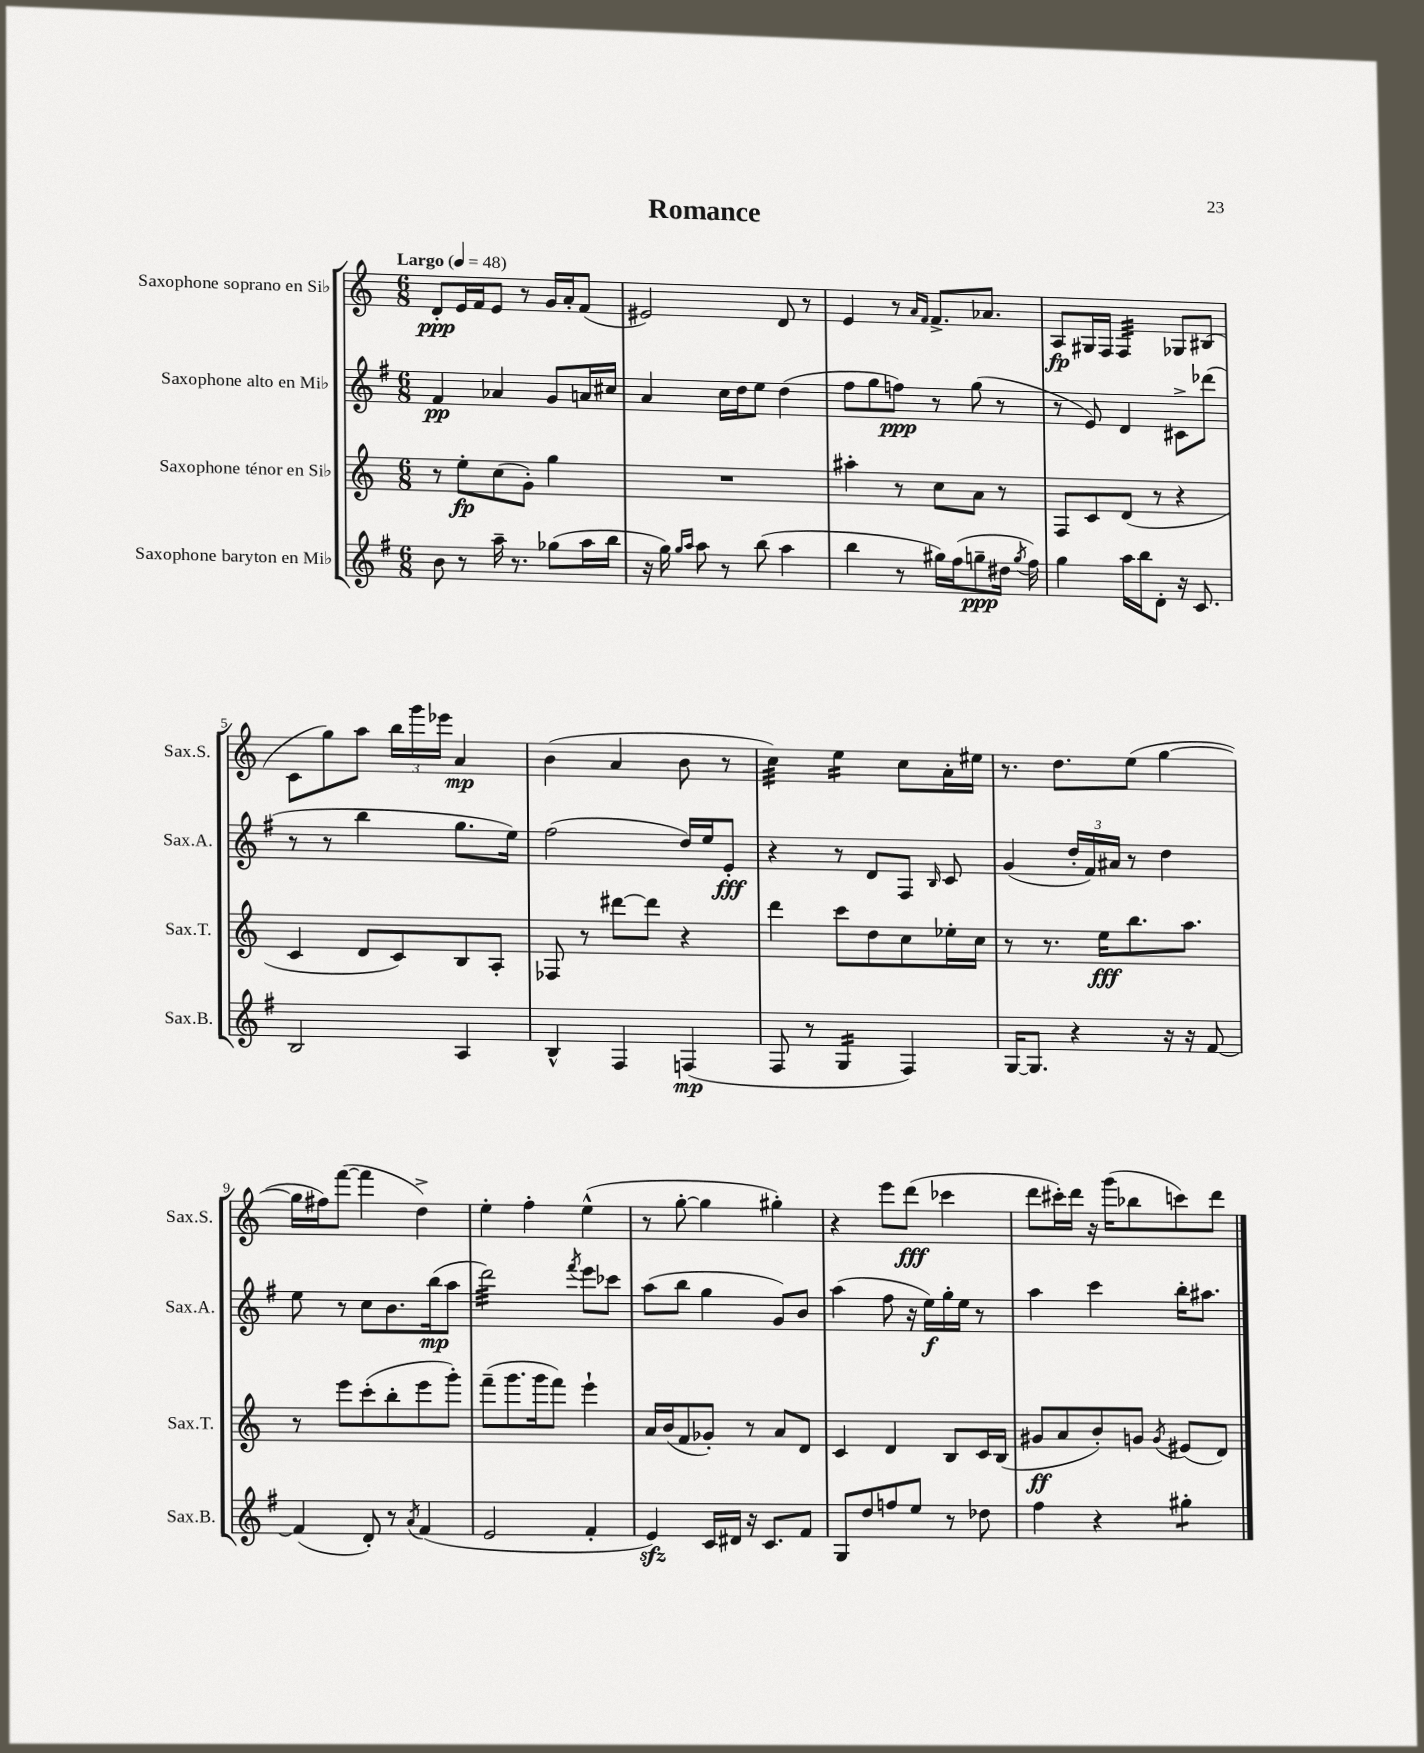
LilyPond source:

\header { title = "Romance" }
<<
\new StaffGroup <<
\new Staff = "s0" \with { instrumentName = "Saxophone soprano en Sib" shortInstrumentName = "Sax.S." } {
    \clef treble \key c \major \numericTimeSignature \time 6/8 \tempo "Largo" 4 = 48
    \autoBeamOff d'8[-.\ppp e'16 f'16 e'8] r8 g'16[ a'16-. f'8]( |
    eis'2) d'8 r8 |
    e'4 r8 \grace { a'16[ f'16] } f'8.[-> aes'8.] |
    a8[\fp gis16 f16] f4:32 ges8[ bis8]( |
    c'8[ g''8) a''8] \tuplet 3/2 { b''16[ g'''16 ees'''16] } a'4\mp |
    b'4( a'4 b'8 r8 |
    c''4:32) e''4:16 c''8[ a'16-. eis''16] |
    r8. d''8.[ e''8]( g''4~ |
    g''16[ fis''16) f'''8]~( f'''4 d''4->) |
    e''4-. f''4-. e''4-^( |
    r8 g''8~-. g''4 gis''4-.) |
    r4 e'''8[ d'''8]\fff( ces'''4 |
    d'''8[ cis'''16-.) d'''16] r16 g'''16[( bes''8 c'''8) d'''8] \bar "|." |
}
\new Staff = "s1" \with { instrumentName = "Saxophone alto en Mib" shortInstrumentName = "Sax.A." } {
    \clef treble \key g \major \numericTimeSignature \time 6/8
    \autoBeamOff fis'4\pp aes'4 g'8[ a'16 cis''16] |
    a'4 c''16[ d''16 e''8] d''4( |
    fis''8[ g''8 f''8]\ppp) r8 g''8( r8 |
    r8 e'8) d'4 cis'8[-> des'''8]( |
    r8 r8 b''4 g''8.[ e''16]) |
    fis''2( d''16[) e''16 e'8]-.\fff |
    r4 r8 d'8[ fis8] \grace { b16 } c'8 |
    g'4( \tuplet 3/2 { d''16[-. fis'16) ais'16] } r8 d''4 |
    e''8 r8 c''8[ b'8. b''16\mp( a''8] |
    d'''2:32) \acciaccatura { fis'''8 } e'''8[ ces'''8] |
    a''8[( b''8] g''4 g'8[) b'8] |
    a''4( fis''8 r16 e''16[\f) g''16-. e''16] r8 |
    a''4 c'''4 b''16[-. ais''8.] \bar "|." |
}
\new Staff = "s2" \with { instrumentName = "Saxophone ténor en Sib" shortInstrumentName = "Sax.T." } {
    \clef treble \key c \major \numericTimeSignature \time 6/8
    \autoBeamOff r8 e''8[-.\fp c''8( g'8]-.) g''4 |
    R2. |
    ais''4-. r8 c''8[ a'8] r8 |
    f8[ c'8 d'8]( r8 r4 |
    c'4 d'8[ c'8) b8 a8]-. |
    fes8 r8 dis'''8[~ dis'''8] r4 |
    d'''4 c'''8[ d''8 c''8 ees''16-. c''16] |
    r8 r8. e''16[\fff b''8. a''8.] |
    r8 e'''8[ c'''8-.( b''8-. e'''8 g'''8]-.) |
    f'''8[--( g'''8. g'''16 f'''8]) e'''4-! |
    a'16[ b'16( f'8 ges'8]-.) r8 a'8[ d'8] |
    c'4 d'4 b8[ c'16 b16]( |
    gis'8[\ff a'8 b'8-.) g'8] \acciaccatura { g'8 } eis'8[( d'8]) \bar "|." |
}
\new Staff = "s3" \with { instrumentName = "Saxophone baryton en Mib" shortInstrumentName = "Sax.B." } {
    \clef treble \key g \major \numericTimeSignature \time 6/8
    \autoBeamOff b'8 r8 a''16-- r8. ges''8[( a''16 b''16] |
    r16 g''16) \grace { g''16[ a''16] } a''8 r8 b''8( a''4 |
    b''4 r8 gis''16[) fis''16( g''8--\ppp dis''16] \acciaccatura { g''8 } fis''16) |
    g''4 a''16[ b''16 d'8]-. r16 c'8. |
    b2 a4 |
    b4-^ fis4 f4\mp( |
    fis8 r8 g4:16 fis4) |
    g16[~ g8.] r4 r16 r16 fis'8~ |
    fis'4( d'8-.) r8 \acciaccatura { a'8 } fis'4( |
    e'2 fis'4-. |
    e'4\sfz) c'16[ dis'16] r16 c'8.[ fis'8] |
    g8[ d''8 f''8 e''8] r8 des''8 |
    fis''4 r4 gis''4:8-. \bar "|." |
}
>>
>>
